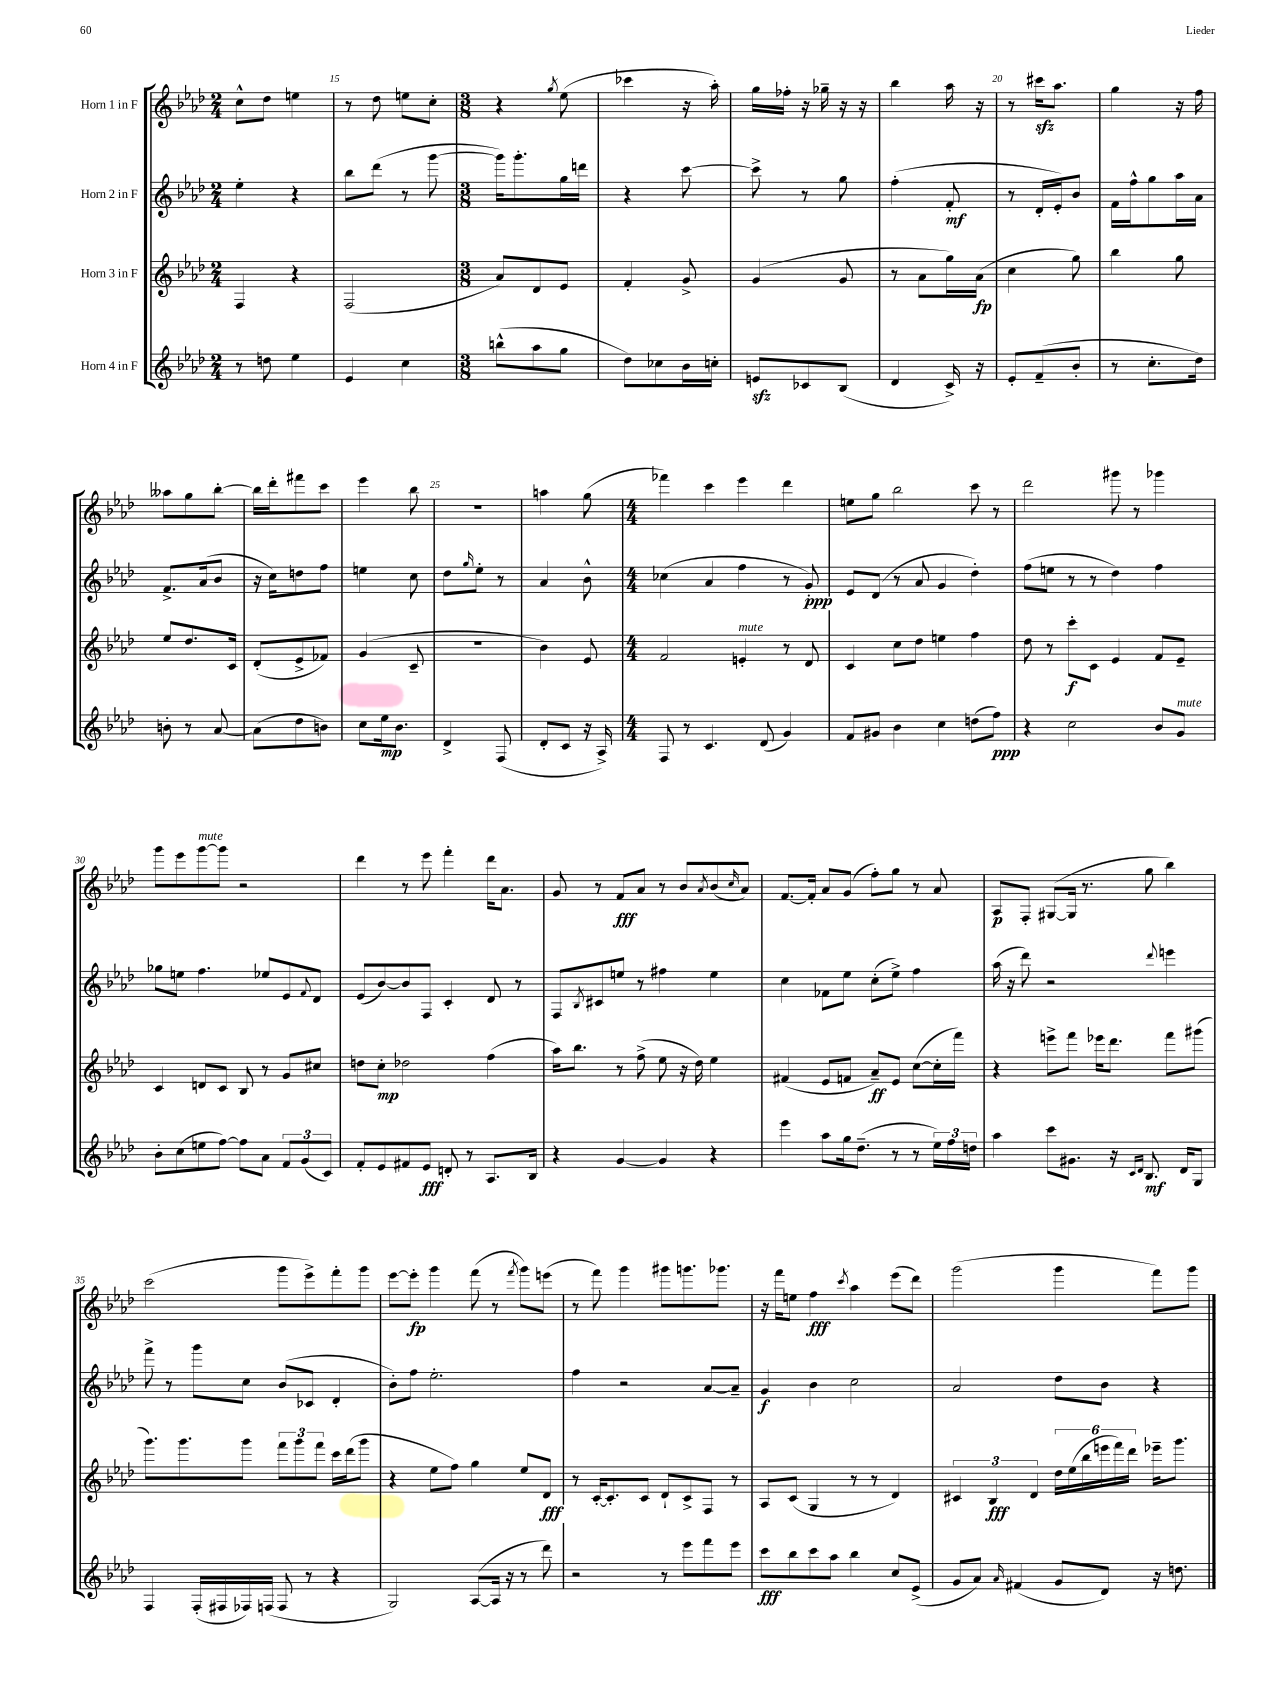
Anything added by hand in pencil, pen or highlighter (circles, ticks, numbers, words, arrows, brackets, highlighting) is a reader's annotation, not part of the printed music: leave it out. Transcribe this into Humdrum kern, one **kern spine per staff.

**kern	**dynam	**kern	**dynam	**kern	**dynam	**kern	**dynam
*part4	*part4	*part3	*part3	*part2	*part2	*part1	*part1
*staff4	*staff4	*staff3	*staff3	*staff2	*staff2	*staff1	*staff1
*I"Horn 4 in F	*	*I"Horn 3 in F	*	*I"Horn 2 in F	*	*I"Horn 1 in F	*
*clefG2	*	*clefG2	*	*clefG2	*	*clefG2	*
*k[b-e-a-d-]	*	*k[b-e-a-d-]	*	*k[b-e-a-d-]	*	*k[b-e-a-d-]	*
*M2/4	*	*M2/4	*	*M2/4	*	*M2/4	*
=14	=14	=14	=14	=14	=14	=14	=14
8r	.	4F/	.	4ee-'\	.	8cc^^\L	.
8ddn\	.	.	.	.	.	8dd-\J	.
4ee-\	.	4r	.	4r	.	4een\	.
=15	=15	=15	=15	=15	=15	=15	=15
4e-/	.	(2F/	.	8bb-\L	.	8r	.
.	.	.	.	(8ddd-\J	.	8dd-\	.
4cc\	.	.	.	8r	.	8een\L	.
.	.	.	.	[8ggg\	.	8cc'\J	.
=16	=16	=16	=16	=16	=16	=16	=16
*M3/8	*	*M3/8	*	*M3/8	*	*M3/8	*
(8bbn^^\L	.	8a-/L)	.	16ggg\KL])	.	4r	.
.	.	.	.	8.ggg'\	.	.	.
8aa-\	.	8d-/	.	.	.	.	.
.	.	.	.	.	.	8qgg/	.
8gg\J	.	8e-/J	.	16gg\L	.	(8ee-\	.
.	.	.	.	16dddn\JJ	.	.	.
=17	=17	=17	=17	=17	=17	=17	=17
8dd-\L)	.	4f'/	.	4r	.	4ccc-X\	.
8cc-X\	.	.	.	.	.	.	.
16b-\L	.	8g^/	.	[8ccc\	.	16r	.
16ccn'\JJ	.	.	.	.	.	16aa-'\)	.
=18	=18	=18	=18	=18	=18	=18	=18
8enzz/L	.	(4g/	.	8ccc^\]	.	16gg\LL	.
.	.	.	.	.	.	16ff-X'\JJ	.
8c-X/	.	.	.	8r	.	16r	.
.	.	.	.	.	.	16gg-X~\	.
(8B-/J	.	8g/	.	8gg\	.	16r	.
.	.	.	.	.	.	16r	.
=19	=19	=19	=19	=19	=19	=19	=19
4d-/	.	8r	.	(4ff'\	.	4bb-\	.
.	.	8a-\L	.	.	.	.	.
16c^/)	.	16gg\L)	.	8f'/	mf	16aa-\	.
16r	.	(16a-\JJ	fp	.	.	16r	.
=20	=20	=20	=20	=20	=20	=20	=20
8e-'/L	.	4cc\	.	8r	.	8r	.
(8f~/	.	.	.	16d-'/LL	.	16ccc#Xzz\KL	.
.	.	.	.	16e-'/J)	.	8.aa-\J	.
8b-'/J	.	8gg\)	.	8b-/J	.	.	.
=21	=21	=21	=21	=21	=21	=21	=21
8r	.	4bb-\	.	16f\LL	.	4gg\	.
.	.	.	.	16ff^^\J	.	.	.
8.cc'\L	.	.	.	8gg\	.	.	.
.	.	8gg\	.	16aa-\L	.	16r	.
16dd-\Jk)	.	.	.	16a-\JJ	.	16ff\	.
!!LO:LB:g=z
=22	=22	=22	=22	=22	=22	=22	=22
8bn'\	.	8ee-/L	.	8.f^/L	.	8aa--X\L	.
8r	.	8.dd-/	.	.	.	8gg\	.
.	.	.	.	(16a-/k	.	.	.
[8a-/	.	.	.	8b-/J	.	[8bb-'\J	.
.	.	16c/Jk	.	.	.	.	.
=23	=23	=23	=23	=23	=23	=23	=23
(8a-\L]	.	(8d-'/L	.	16r	.	16bb-\LL]	.
.	.	.	.	16cc\KL)	.	16ddd-'\J	.
8dd-\	.	8e-^/	.	8ddn\	.	8fff#X\	.
8bn\J)	.	8f-X/J)	.	8ff\J	.	8ccc\J	.
=24	=24	=24	=24	=24	=24	=24	=24
8cc\L	.	(4g/	.	4een\	.	4eee-\	.
16ee-\k	mp	.	.	.	.	.	.
8.b-\J	.	.	.	.	.	.	.
.	.	8c~/	.	8cc\	.	8bb-\	.
=25	=25	=25	=25	=25	=25	=25	=25
4d-^/	.	4.r	.	8dd-\L	.	4.r	.
.	.	.	.	16qqgg/	.	.	.
.	.	.	.	8ee-'\J	.	.	.
(8F/	.	.	.	8r	.	.	.
=26	=26	=26	=26	=26	=26	=26	=26
8d-'/L	.	4b-\)	.	4a-/	.	4aan\	.
8c/J	.	.	.	.	.	.	.
16r	.	8e-/	.	8b-^^\	.	(8gg\	.
16A-^/)	.	.	.	.	.	.	.
=27	=27	=27	=27	=27	=27	=27	=27
*M4/4	*	*M4/4	*	*M4/4	*	*M4/4	*
8F/	.	2f/	.	(4cc-X\	.	4fff-X\)	.
8r	.	.	.	.	.	.	.
4.c/	.	.	.	4a-/	.	4ccc\	.
!	!	!LO:TX:a:i:t=mute	!	!	!	!	!
.	.	4en'/	.	4ff\	.	4eee-\	.
(8d-/	.	.	.	.	.	.	.
4g/)	.	8r	.	8r	.	4ddd-\	.
.	.	8d-/	.	8g'/)	ppp	.	.
=28	=28	=28	=28	=28	=28	=28	=28
8f/L	.	4c/	.	8e-/L	.	8een\L	.
8g#X/J	.	.	.	(8d-/J	.	8gg\J	.
4b-\	.	8cc\L	.	8r	.	2bb-\	.
.	.	8dd-\J	.	8a-/	.	.	.
4cc\	.	4een\	.	4g/	.	.	.
(8ddn\L	.	4ff\	.	4dd-'\)	.	8ccc\	.
8ff\J)	ppp	.	.	.	.	8r	.
=29	=29	=29	=29	=29	=29	=29	=29
4r	.	8dd-\	.	(8ff\L	.	2ddd-\	.
.	.	8r	.	8een\J	.	.	.
2cc\	.	8ccc'\L	f	8r	.	.	.
.	.	8c\J	.	8r	.	.	.
.	.	4e-/	.	4dd-\)	.	8ggg#X\	.
.	.	.	.	.	.	8r	.
8b-/L	.	8f/L	.	4ff\	.	4ggg-X\	.
!LO:TX:a:i:t=mute	!	!	!	!	!	!	!
8g/J	.	8e-~/J	.	.	.	.	.
!!LO:LB:g=z
=30	=30	=30	=30	=30	=30	=30	=30
8b-'\L	.	4c/	.	8gg-X\L	.	8ggg\L	.
(8cc\	.	.	.	8een\J	.	8eee-\	.
!	!	!	!	!	!	!LO:TX:a:i:t=mute	!
8een\	.	8dn/L	.	4.ff\	.	[8ggg\	.
[8ff\J)	.	8c/J	.	.	.	8ggg\J]	.
8ff\L]	.	8B-/	.	.	.	2r	.
8a-\J	.	8r	.	8ee-X/L	.	.	.
12f/L	.	8g/L	.	8e-/	.	.	.
(12g/	.	.	.	.	.	.	.
.	.	.	.	8qqf/	.	.	.
.	.	8cc#X/J	.	8d-/J	.	.	.
12c/J)	.	.	.	.	.	.	.
=31	=31	=31	=31	=31	=31	=31	=31
8f'/L	.	8ddn\L	.	(8e-/L	.	4ddd-\	.
8e-/	.	8cc'\J	mp	[8b-/)	.	.	.
8f#X/	.	2dd-X\	.	8b-/]	.	8r	.
8e-/J	fff	.	.	8F/J	.	8eee-\	.
8dn'/	.	.	.	4c'/	.	4fff'\	.
8r	.	.	.	.	.	.	.
8.A-/L	.	(4ff\	.	8d-/	.	16ddd-\KL	.
.	.	.	.	.	.	8.a-\J	.
.	.	.	.	8r	.	.	.
16B-/Jk	.	.	.	.	.	.	.
=32	=32	=32	=32	=32	=32	=32	=32
4r	.	16aa-\KL)	.	8F/L	.	8g/	.
.	.	8.bb-\J	.	.	.	.	.
.	.	.	.	8qB-/	.	.	.
.	.	.	.	8c#X/	.	8r	.
[4g/	.	8r	.	8een/J	.	8f/L	fff
.	.	(8ff^\	.	8r	.	8a-/J	.
4g/]	.	8ee-\	.	4ff#X\	.	8r	.
.	.	16r	.	.	.	8b-/L	.
.	.	16dd-\)	.	.	.	.	.
.	.	.	.	.	.	8qa-/	.
4r	.	4ee-\	.	4ee\	.	(8b-/	.
.	.	.	.	.	.	16qqcc/	.
.	.	.	.	.	.	8a-/J)	.
=33	=33	=33	=33	=33	=33	=33	=33
4eee-\	.	(4f#X/	.	4cc\	.	[8.f/L	.
.	.	.	.	.	.	16f'/Jk]	.
8aa-\L	.	8e-/L	.	8f-X\L	.	8a-/L	.
16gg\k	.	8fn/J	.	8ee-\J	.	(8g/J	.
(8.dd-~\J	.	.	.	.	.	.	.
.	.	8a-~/L)	ff	(8cc'\L	.	8ff'\L)	.
8r	.	8e-/J	.	8ee-^\J)	.	8gg\J	.
8r	.	([8cc\L	.	4ff\	.	8r	.
24ee-\LL)	.	16cc'\L]	.	.	.	8a-/	.
24ff\	.	.	.	.	.	.	.
.	.	16fff\JJ)	.	.	.	.	.
24ddn\JJ	.	.	.	.	.	.	.
=34	=34	=34	=34	=34	=34	=34	=34
4aa-\	.	4r	.	(16aa-\	.	8A-/L	p
.	.	.	.	16r	.	.	.
.	.	.	.	8ddd-\)	.	8F'/J	.
8ccc\L	.	8eeen^\L	.	2r	.	([8G#X/L	.
8.g#X\J	.	8fff\J	.	.	.	16G#/Jk]	.
.	.	.	.	.	.	8.r	.
.	.	16eee-X\KL	.	.	.	.	.
16r	.	8.ddd-\J	.	.	.	.	.
16qqc/LL	.	.	.	.	.	.	.
16qqd-/JJ	.	.	.	.	.	.	.
8.B-/	mf	.	.	.	.	8gg\	.
.	.	.	.	8qqddd-/	.	.	.
.	.	8fff\L	.	4eeen\	.	4bb-\)	.
16d-/KL	.	.	.	.	.	.	.
8G/J	.	(8ggg#X\J	.	.	.	.	.
!!LO:LB:g=z
=35	=35	=35	=35	=35	=35	=35	=35
4F/	.	8.ggg\L)	.	8fff^\	.	(2ccc\	.
.	.	.	.	8r	.	.	.
.	.	8.ggg\	.	.	.	.	.
(16F'/LL	.	.	.	8ggg\L	.	.	.
16F#X/	.	.	.	.	.	.	.
16F-X/)	.	8ggg\J	.	8cc\J	.	.	.
(16Fn/JJ	.	.	.	.	.	.	.
8F/	.	12fff\L	.	(8b-/L	.	8ggg\L	.
.	.	12ggg\	.	.	.	.	.
8r	.	.	.	8c-X/J	.	8eee-^\)	.
.	.	12fff\J	.	.	.	.	.
4r	.	16ccc\LL	.	4d-'/	.	8fff'\	.
.	.	(16ddd-\J	.	.	.	.	.
.	.	8ggg\J	.	.	.	8ggg\J	.
=36	=36	=36	=36	=36	=36	=36	=36
2G/)	.	4r	.	8b-'\L)	.	[8eee-\L	.
.	.	.	.	8ff\J	.	8eee-'\J]	fp
.	.	8ee-\L	.	2.ee-'\	.	4ggg\	.
.	.	8ff\J)	.	.	.	.	.
([8A-/L	.	4gg\	.	.	.	(8fff\	.
16A-/Jk]	.	.	.	.	.	8r	.
16r	.	.	.	.	.	.	.
.	.	.	.	.	.	8qfff/	.
8r	.	8ee-/L	.	.	.	8ggg\L)	.
8ddd-\)	.	8d-/J	fff	.	.	(8eeen\J	.
=37	=37	=37	=37	=37	=37	=37	=37
2r	.	8r	.	4ff\	.	8r	.
.	.	[16c'/KL	.	.	.	8fff\)	.
.	.	8.c'/]	.	.	.	.	.
.	.	.	.	2r	.	4ggg\	.
.	.	8c/J	.	.	.	.	.
8r	.	8d-`/L	.	.	.	8ggg#X\L	.
8eee-\L	.	8c^/	.	.	.	8.gggn\	.
8fff\	.	8F/J	.	[8a-/L	.	.	.
.	.	.	.	.	.	8.ggg-X\J	.
8eee-\J	.	8r	.	8a-~/J]	.	.	.
=38	=38	=38	=38	=38	=38	=38	=38
8ccc\L	fff	8A-/L	.	4g/	f	16r	.
.	.	.	.	.	.	16fff\KL	.
8bb-\	.	(8c/J	.	.	.	8een\J	.
8ccc\	.	4G/	.	4b-\	.	4ff\	fff
8aa-\J	.	.	.	.	.	.	.
.	.	.	.	.	.	8qccc/	.
4bb-\	.	8r	.	2cc\	.	4aa-\	.
.	.	8r	.	.	.	.	.
8cc/L	.	4d-/)	.	.	.	(8eee-\L	.
(8e-^/J	.	.	.	.	.	8ddd-\J)	.
=39	=39	=39	=39	=39	=39	=39	=39
8g/L	.	6c#X/	.	2a-/	.	(2ggg\	.
8a-/J)	.	.	.	.	.	.	.
.	.	6B-/	fff	.	.	.	.
16qqa-/	.	.	.	.	.	.	.
(4f#X/	.	.	.	.	.	.	.
.	.	6d-/	.	.	.	.	.
8g/L	.	24dd-\LL	.	8dd-\L	.	4ggg\	.
.	.	(24ee-\	.	.	.	.	.
.	.	24bb-\	.	.	.	.	.
8d-/J)	.	24eeen\	.	8b-\J	.	.	.
.	.	24fff\)	.	.	.	.	.
.	.	24ddd-\JJ	.	.	.	.	.
16r	.	16eee-X~\KL	.	4r	.	8fff\L)	.
8.ddn\	.	8.ggg\J	.	.	.	.	.
.	.	.	.	.	.	8ggg\J	.
==	==	==	==	==	==	==	==
*-	*-	*-	*-	*-	*-	*-	*-
